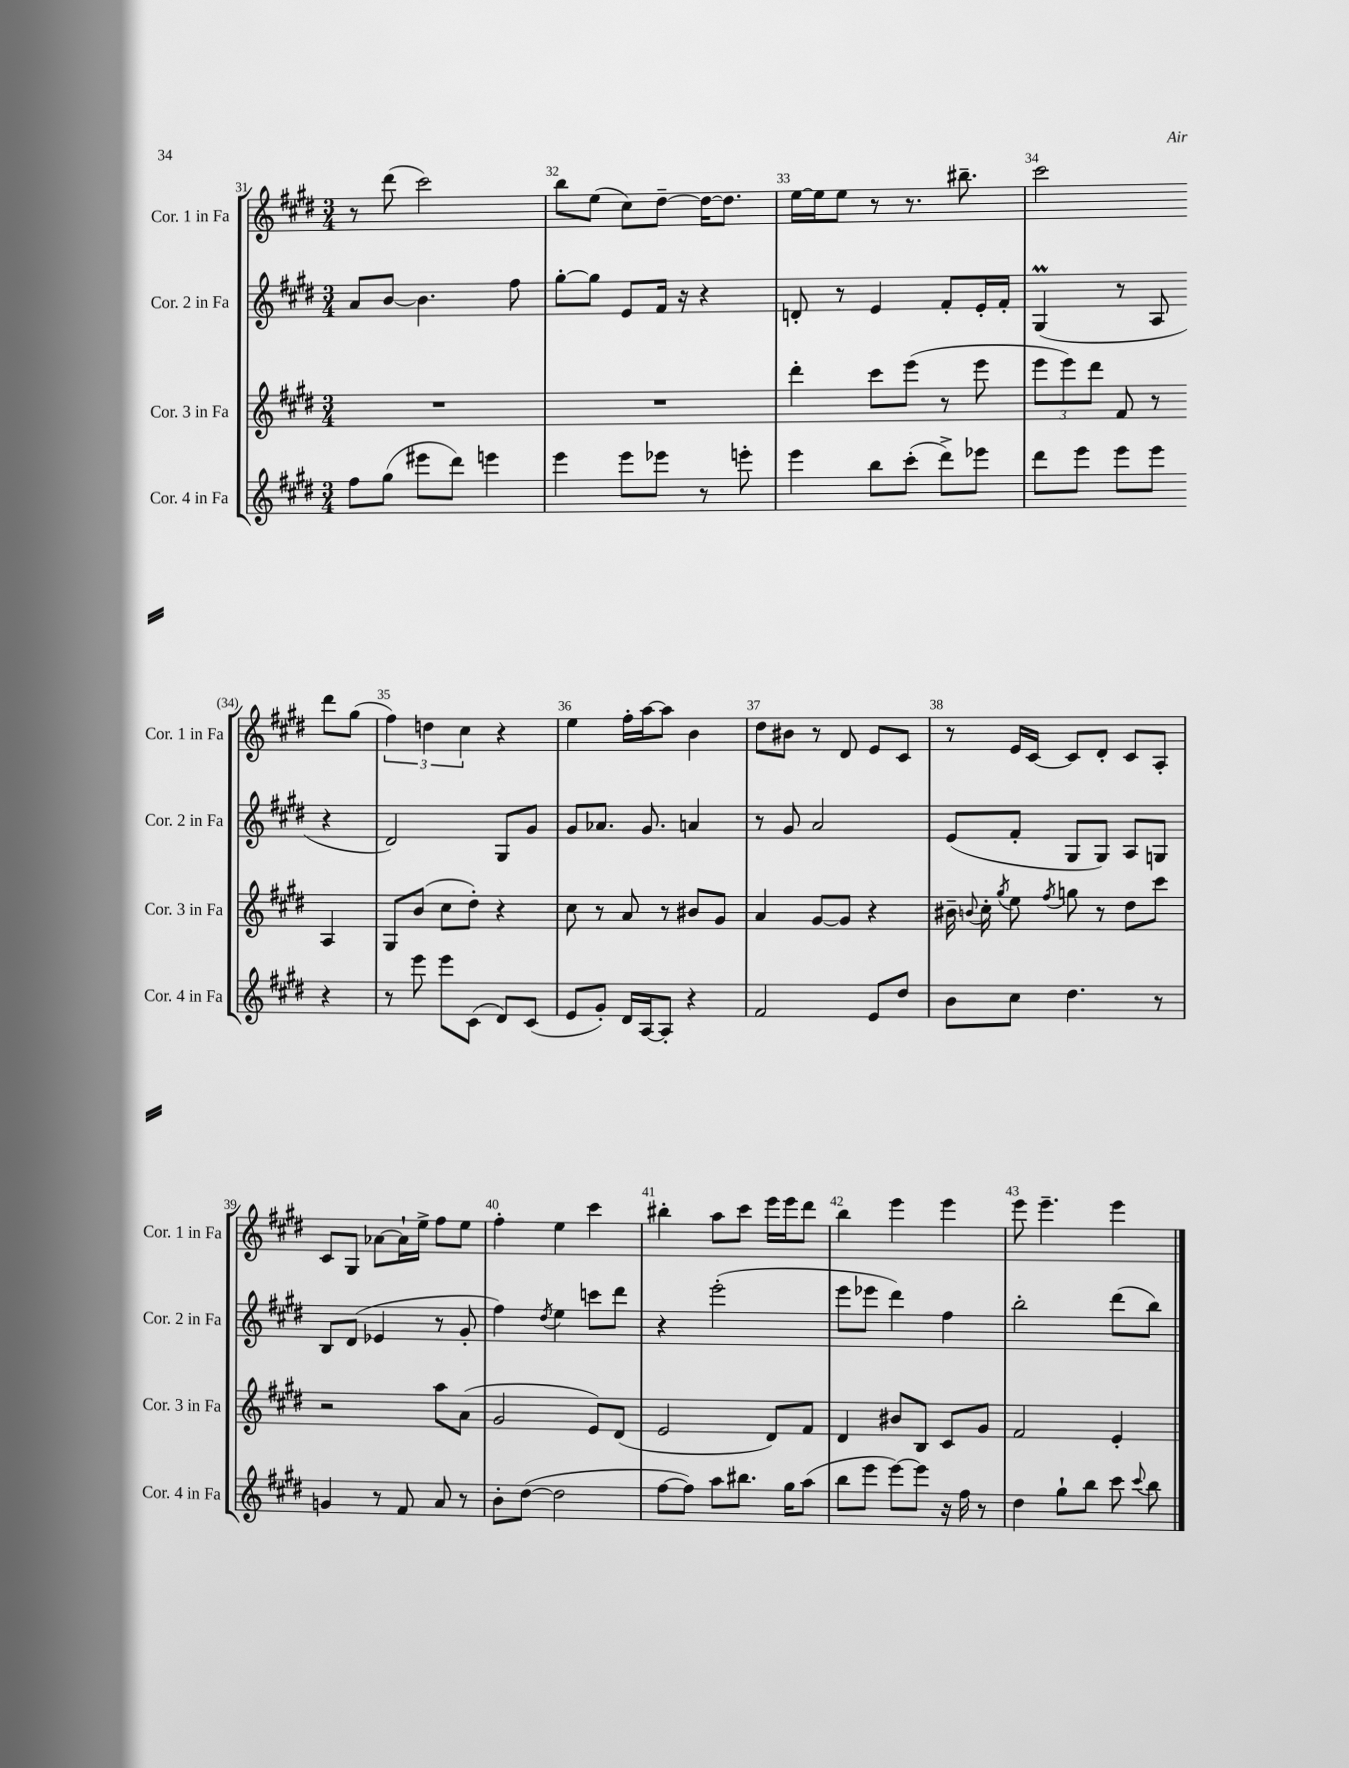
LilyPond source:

<<
\new StaffGroup <<
\new Staff = "s0" \with { instrumentName = "Cor. 1 in Fa" shortInstrumentName = "Cor. 1 in Fa" } {
    \clef treble \key e \major \numericTimeSignature \time 3/4
    \autoBeamOff r8 dis'''8( cis'''2) |
    b''8[ e''8]( cis''8[) dis''8]~-- dis''16[~ dis''8.] |
    e''16[~ e''16 e''8] r8 r8. bis''8.-- |
    cis'''2 dis'''8[ gis''8]( |
    \tuplet 3/2 { fis''4) d''4 cis''4 } r4 |
    e''4 fis''16[-. a''16~ a''8] b'4 |
    dis''8[ bis'8] r8 dis'8 e'8[ cis'8] |
    r8 e'16[ cis'16]~ cis'8[ dis'8]-. cis'8[ a8]-. |
    cis'8[ gis8] aes'8[~ aes'16-! e''16]-> fis''8[ e''8] |
    fis''4-. e''4 cis'''4 |
    bis''4-. a''8[ cis'''8] e'''16[ e'''16 dis'''8] |
    b''4 e'''4 e'''4 |
    e'''8 e'''4.-- e'''4 \bar "|." |
}
\new Staff = "s1" \with { instrumentName = "Cor. 2 in Fa" shortInstrumentName = "Cor. 2 in Fa" } {
    \clef treble \key e \major \numericTimeSignature \time 3/4
    \autoBeamOff a'8[ b'8]~ b'4. fis''8 |
    gis''8[~-. gis''8] e'8[ fis'16] r16 r4 |
    d'8-. r8 e'4 fis'8[-. e'16-. fis'16]-. |
    gis4\prall( r8 a8 r4 |
    dis'2) gis8[ gis'8] |
    gis'8[ aes'8.] gis'8. a'4 |
    r8 gis'8 a'2 |
    e'8[( fis'8]-. gis8[ gis8]) a8[ g8] |
    b8[ dis'8]( ees'4 r8 gis'8-. |
    fis''4) \acciaccatura { dis''8 } e''4 c'''8[ dis'''8] |
    r4 e'''2-.( |
    e'''8[ ees'''8] dis'''4) fis''4 |
    b''2-. dis'''8[( b''8]) \bar "|." |
}
\new Staff = "s2" \with { instrumentName = "Cor. 3 in Fa" shortInstrumentName = "Cor. 3 in Fa" } {
    \clef treble \key e \major \numericTimeSignature \time 3/4
    \autoBeamOff R2. |
    R2. |
    dis'''4-. cis'''8[ e'''8]( r8 e'''8 |
    \tuplet 3/2 { e'''8[ e'''8) dis'''8] } fis'8 r8 a4 |
    gis8[ b'8]( cis''8[ dis''8]-.) r4 |
    cis''8 r8 a'8 r8 bis'8[ gis'8] |
    a'4 gis'8[~ gis'8] r4 |
    bis'16-- \appoggiatura { b'8 } cis''16-. \acciaccatura { gis''8 } e''8 \acciaccatura { fis''8 } g''8 r8 dis''8[ cis'''8] |
    r2 a''8[ a'8]( |
    gis'2 e'8[) dis'8]( |
    e'2 dis'8[) fis'8] |
    dis'4 bis'8[ b8] cis'8[ gis'8] |
    fis'2 e'4-. \bar "|." |
}
\new Staff = "s3" \with { instrumentName = "Cor. 4 in Fa" shortInstrumentName = "Cor. 4 in Fa" } {
    \clef treble \key e \major \numericTimeSignature \time 3/4
    \autoBeamOff fis''8[ gis''8]( eis'''8[ dis'''8]) e'''4 |
    e'''4 e'''8[ ees'''8] r8 e'''8-. |
    e'''4 b''8[ cis'''8]-.( dis'''8[->) ees'''8] |
    dis'''8[ e'''8] e'''8[ e'''8] r4 |
    r8 e'''8 e'''8[ cis'8]( dis'8[) cis'8]( |
    e'8[ gis'8]-.) dis'16[ a16~ a8]-. r4 |
    fis'2 e'8[ dis''8] |
    b'8[ cis''8] dis''4. r8 |
    g'4 r8 fis'8 a'8 r8 |
    b'8[-. dis''8]~( dis''2 |
    fis''8[~ fis''8]) a''8[ bis''8.] gis''16[ a''8]( |
    b''8[ e'''8] e'''8[~) e'''8] r16 fis''16 r8 |
    dis''4 gis''8[-! b''8] cis'''8 \appoggiatura { cis'''8 } b''8 \bar "|." |
}
>>
>>
\layout { \context { \Score currentBarNumber = #31 \override BarNumber.break-visibility = ##(#f #t #t) barNumberVisibility = #all-bar-numbers-visible } }
